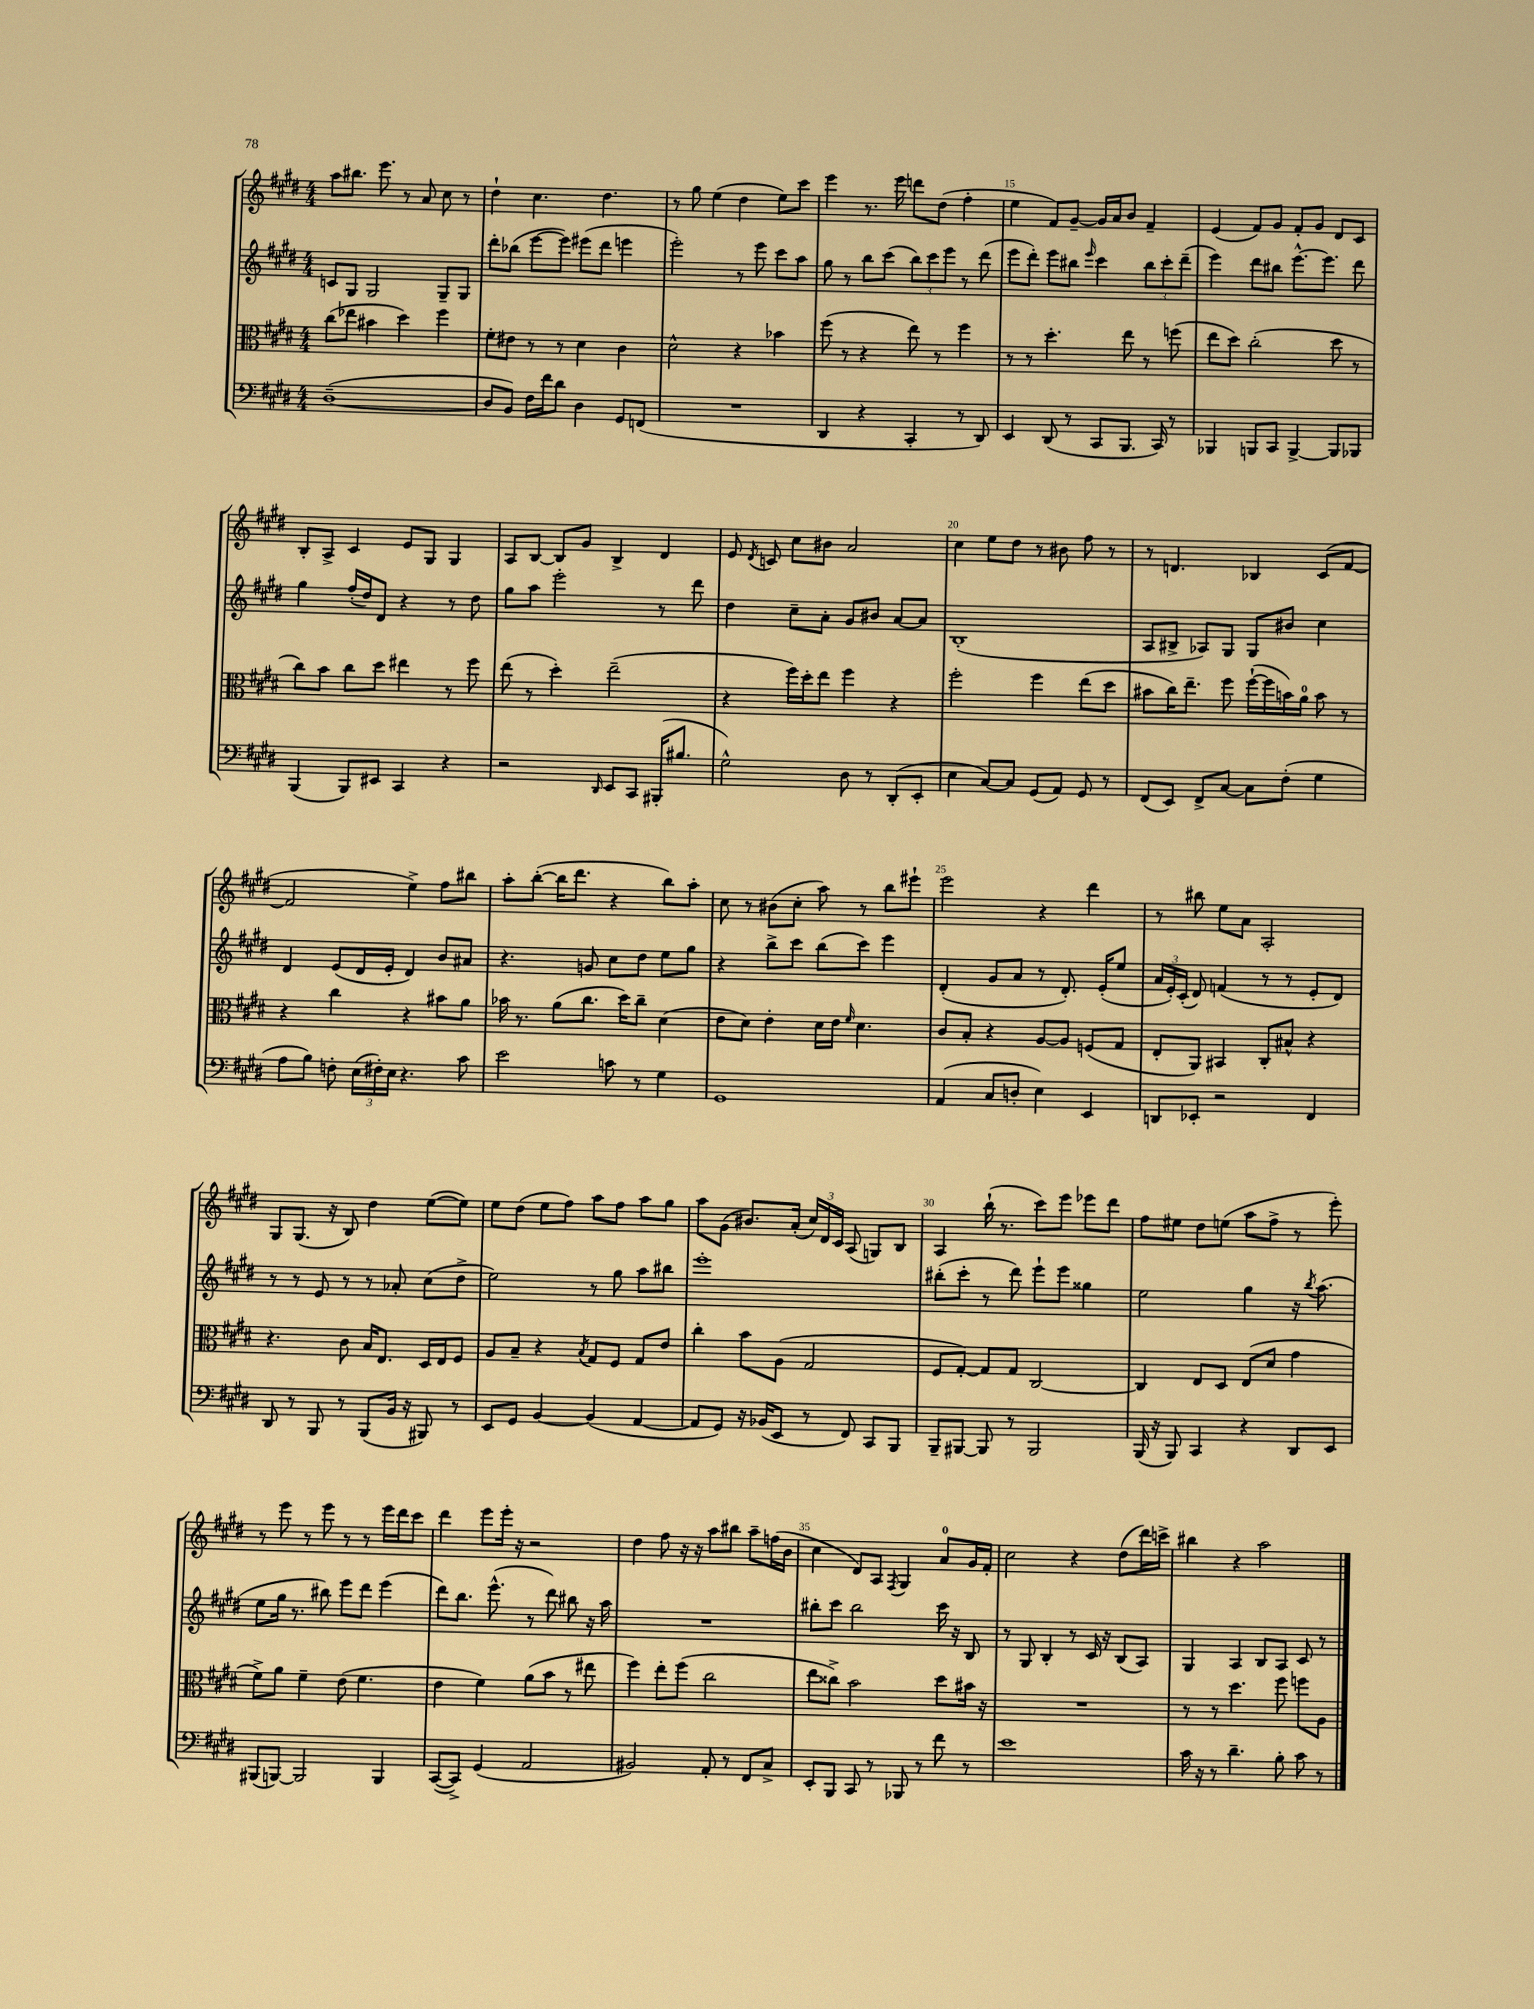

**kern	**kern	**kern	**kern
*staff4	*staff3	*staff2	*staff1
*clefF4	*clefC3	*clefG2	*clefG2
*k[f#c#g#d#]	*k[f#c#g#d#]	*k[f#c#g#d#]	*k[f#c#g#d#]
*M4/4	*M4/4	*M4/4	*M4/4
([1D#~	(8cc#\L	8c/L	8aa\L
.	8ee-\J	8G#/J	8.bb#\J
.	4b#\	2G#/	.
.	.	.	8.eee\
.	4dd#\)	.	8r
.	.	.	8a/
.	4ff#\	8G#~/L	8cc#\
.	.	8G#/J	8r
=	=	=	=
8D#/]L	8f#'\L	8ddd#'\L	4dd#`\
8BB/J)	8e#\J	(8bb-\J	.
16F#\LL	8r	[8eee\L	4.cc#\
16f#\J	.	.	.
8d#\J	8r	8eee\]J)	.
4D#\	4d#\	(8eee#\L	.
.	.	8ddd#\J	4.dd#\
8GG#/L	4c#\	4eee\	.
(8FF/J	.	.	.
=	=	=	=
1r	2d#^^\	2eee'\)	8r
.	.	.	8gg#\
.	.	.	(4ee\
.	4r	8r	4dd#\
.	.	8eee\	.
.	4b-\	8ccc#\L	8ee\L)
.	.	8aa\J	8ccc#\J
=	=	=	=
4DD#/	(8ff#\	8gg#\	4eee\
.	8r	8r	.
4r	4r	8bb\L	8.r
.	.	(8ccc#\J	.
.	.	.	16eee\
4CC#'/	8ee\)	12bb\L)	8ddd\L
.	.	12ccc#\	.
.	8r	.	(8dd#\J
.	.	12eee\J	.
8r	4ff#\	8r	4ff#'\
8DD#/)	.	(8ddd#\	.
=	=	=	=
4EE/	8r	8eee\L	4ee\
.	8r	8ddd#'\J)	.
(8DD#/	4.dd#'\	8eee\L	8f#/L)
8r	.	8bb#\J	[8g#~/J
.	.	16qqeee/	.
8CC#/L	.	4ccc#\	16g#/]LL
.	.	.	16a/J
8.BBB/J	8ee\	.	8b/J
.	8r	12bb#\L	4f#~/
16CC#/)	.	.	.
.	.	12ccc#'\	.
8r	(8ff\	.	.
.	.	(12ddd#~\J	.
=	=	=	=
4BBB-/	8ee\L	4eee\)	(4e/
.	8dd#\J)	.	.
8BBB/L	(2cc#'\	8ddd#\L	8f#/L)
8CC#/J	.	8bb#\J	8g#/J
[4BBB^/	.	[8.eee^^\L	8f#'/L
.	.	.	8g#/J
.	.	8.eee\]J	.
8BBB/]L	8dd#\	.	8d#/L
8BBB-/J	8r	8ddd#\	8c#/J
=	=	=	=
(4BBB/	8cc#\L)	4gg#\	8B'/L
.	8b\J	.	8A^/J
8BBB/L)	8cc#\L	(16ff#'/LL	4c#/
.	.	16dd#/J)	.
8EE#/J	8dd#\J	8d#/J	.
4CC#/	4ee#\	4r	8e/L
.	.	.	8G#/J
4r	8r	8r	4G#/
.	8ff#\	8dd#\	.
=	=	=	=
2r	(8ee\	8gg#\L	8A/L
.	8r	8aa\J	[8B/J
.	4dd#'\)	2eee'\	8B/]L
.	.	.	8g#/J
16qqDD#/	.	.	.
8EE/L	(2ee~\	.	4B^/
8CC#/J	.	.	.
(16BBB#'/LK	.	8r	4d#/
8.B#/J	.	.	.
.	.	8ddd#\	.
=	=	=	=
2G#^^\)	4r	4dd#\	8e/
.	.	.	8qd#/
.	.	.	8c/
.	16ff#\LL)	8cc#~\L	8cc#\L
.	16dd#'\J	.	.
.	8ee\J	8a'\J	8b#\J
8D#\	4ff#\	8g#/L	2a/
8r	.	8b#/J	.
(8DD#'/L	4r	[8a/L	.
8EE'/J	.	8a/]J	.
=	=	=	=
4E\	2ff#'\	(1B'	4cc#\
[8C#/L)	.	.	8ee\L
8C#/]J	.	.	8dd#\J
(8GG#/L	4ff#\	.	8r
8AA/J)	.	.	8b#\
8GG#/	(8ee\L	.	8ff#\
8r	8dd#\J	.	8r
=	=	=	=
(8FF#/L	8b#\L	8A/L	8r
8EE/J)	16cc#\K)	8B#^/J	4.d/
.	8.ee~\J	.	.
8FF#^/L	.	8A-/L)	.
[8C#/J	8ff#\	8G#/J	.
8C#\]L	([16ff#`\LL	8G#/L	4B-/
.	16ff#\]	.	.
(8F#'\J	16b\)	8b#/J	.
.	16a\JJ	.	.
4G#\	8b\	4cc#\	(8c#/L
.	8r	.	[8f#/J
=	=	=	=
8A\L	4r	4d#/	2f#/]
8B\J)	.	.	.
8F'\	4cc#\	(8e/L	.
(24E\LL	.	16d#/L	.
24F#'\)	.	.	.
.	.	16e'/JJ	.
24E\JJ	.	.	.
4.r	4r	4d#/)	4ee^\)
.	8b#\L	8b/L	8ff#\L
8c#\	8a\J	8a#/J	8bb#\J
=	=	=	=
2e\	16b-\	4.r	8aa'\L
.	8.r	.	.
.	.	.	([8bb'\J
.	(8a\L	.	16bb\]LK
.	.	.	8.ddd#\J
.	8.cc#\J	8g/	.
8c\	.	8cc#\L	4r
.	16dd#\LK)	.	.
8r	8cc#~\J	8dd#\J	.
4G#\	(4d#\	8ee\L	8bb\L)
.	.	8gg#\J	8aa'\J
=	=	=	=
1GG#	8e\L	4r	8cc#\
.	8d#\J)	.	8r
.	4e'\	8bb^\L	(8b#\L
.	.	8ccc#\J	8cc#'\J
.	16d#\LL	(8bb\L	8aa\)
.	16e\JJ	.	.
.	16qqf#/	.	.
.	4.d#\	8ccc#\J)	8r
.	.	4eee\	8bb\L
.	.	.	8eee#`\J
=	=	=	=
(4AA/	8c#/L	(4d#'/	2eee\
.	8B'/J	.	.
8C#/L	4r	8g#/L	.
8D'/J	.	8a/J	.
4E\)	[8A/L	8r	4r
.	8A/]J	8.d#'/)	.
4EE/	(8F/L	.	4ddd#\
.	.	(16e'/LK	.
.	8G#/J	8ee/J	.
=	=	=	=
8DD/L	8E'/L	24a/LL	8r
.	.	24e'/)	.
.	.	(24c#'/JJ	.
8EE-'/J	8AA/J)	8d#/)	8bb#\
2r	4BB#/	(4f/	8ee\L
.	.	.	8a\J
.	8C#'/L	8r	2A'/
.	8B#^^/J	8r	.
4FF#/	4r	8e'/L	.
.	.	8d#/J)	.
=	=	=	=
8DD#/	4.r	8r	8G#/L
8r	.	8r	(8.G#/J
8BBB/	.	8e/	.
.	.	.	16r
8r	8c#\	8r	8B/)
(8BBB/L	16B/LK	8r	4dd#\
.	8.E/J	.	.
16BB/Jk	.	8a-'/	.
16r	.	.	.
8BBB#/)	16D#/LL	(8cc#\L	([8ee\L
.	16E/J	.	.
8r	8F#/J	8dd#^\J	8ee\]J)
=	=	=	=
8EE/L	8A/L	2ee\)	8ee\L
8GG#/J	8B~/J	.	(8dd#\J
[4BB/	4r	.	8ee\L
.	.	.	8ff#\J)
.	8qB/	.	.
(4BB/]	8G#/L	8r	8aa\L
.	8F#/J	8gg#\	8ff#\J
[4AA/	8G#/L	8aa\L	8aa\L
.	8e/J	8bb#\J	8gg#\J
=	=	=	=
8AA/]L	4cc#'\	1eee'	8aa\L
8GG#/J)	.	.	(8g#\J
16r	8b\L	.	8.b#/L)
(16BB-/LK	.	.	.
8EE/J	(8A\J	.	.
.	.	.	(16a'/Jk
8r	2G#/	.	24cc#/LL)
.	.	.	24d#/
.	.	.	24c#/JJ
8FF#/)	.	.	(8A/
8CC#/L	.	.	8G/L)
8BBB/J	.	.	8B/J
=	=	=	=
8BBB~/L	8F#/L	(8bb#'\L	4A/
[8BBB#/J	[8G#'/J)	8ccc#'\J	.
8BBB#/]	8G#/]L	8r	(16bb`\
.	.	.	8.r
8r	8G#/J	8ddd#\)	.
2BBB#/	[2C#/	8eee`\L	8ccc#\L)
.	.	8eee\J	8eee\J
.	.	4gg##\	8eee-\L
.	.	.	8ddd#\J
=	=	=	=
(16BBB/	4C#/]	2ee\	8ff#\L
16r	.	.	.
8BBB/)	.	.	8ee#\J
4CC#/	8E/L	.	8dd#\L
.	8D#/J	.	(8ee\J
4r	(8E/L	4gg#\	8aa\L
.	8d#/J	.	8ff#^\J
8DD#/L	4g#\	16r	8r
.	.	8qbb/	.
.	.	(8.aa\	.
8EE/J	.	.	8eee'\)
=	=	=	=
(8BBB#/L	8f#^\L)	8ee\L	8r
[8BBB/J)	8a\J	16gg#\Jk	8eee\
.	.	8.r	.
2BBB/]	4f#~\	.	8r
.	.	8bb#\)	8eee\
.	(8e\	8eee\L	8r
.	4.f#\	8ddd#\J	8r
4BBB/	.	(4eee\	16eee\LL
.	.	.	16ddd#\J
.	.	.	8ccc#\J
=	=	=	=
([8CC#/L	4e\	8ddd#\L)	4ddd#\
8CC#^/]J)	.	8.bb\J	.
(4GG#/	4f#\)	.	8eee\L
.	.	(8.eee^^\	.
.	.	.	16eee'\Jk
.	.	.	16r
2AA/	(8a\L	8r	2r
.	8b\J	8ddd#\)	.
.	8r	8bb#\	.
.	8ee#\	16r	.
.	.	16aa\	.
=	=	=	=
2BB#/)	4ff#\)	1r	4dd#\
.	8ee'\L	.	8ff#\
.	(8ff#\J	.	16r
.	.	.	16r
8AA'/	2cc#\	.	8aa\L
8r	.	.	8bb#\J
8FF#/L	.	.	8aa~\L
8C#^/J	.	.	(16ff\L
.	.	.	16b\JJ
=	=	=	=
8EE'/L	8ee\L	8bb#'\L	4cc#\
8BBB/J	8cc##^\J)	8ccc#\J	.
8CC#/	2b\	2bb#\	8d#/L)
8r	.	.	8A/J
.	.	.	8qF#/
8BBB-/	.	.	4G#/
8r	.	.	.
8f#\	8dd#\L	16ccc#\	8a/L
.	.	16r	.
8r	16b#\Jk	8B/	16g#/L
.	16r	.	16f#'/JJ
=	=	=	=
1e	1r	8r	2cc#\
.	.	8G#/	.
.	.	4B'/	.
.	.	8r	4r
.	.	16c#/	.
.	.	16r	.
.	.	(8B/L	(8dd#\L
.	.	8A/J)	16ddd#\L)
.	.	.	16ccc^\JJ
=	=	=	=
16c#\	8r	4G#/	4bb#\
16r	.	.	.
8r	8r	.	.
4.d#~\	4.dd#\	4A/	4r
.	.	8B/L	2aa\
8B'\	8ff#\	8A/J	.
8c#\	8ff\L	8c#/	.
8r	8A\J	8r	.
==	==	==	==
*-	*-	*-	*-
